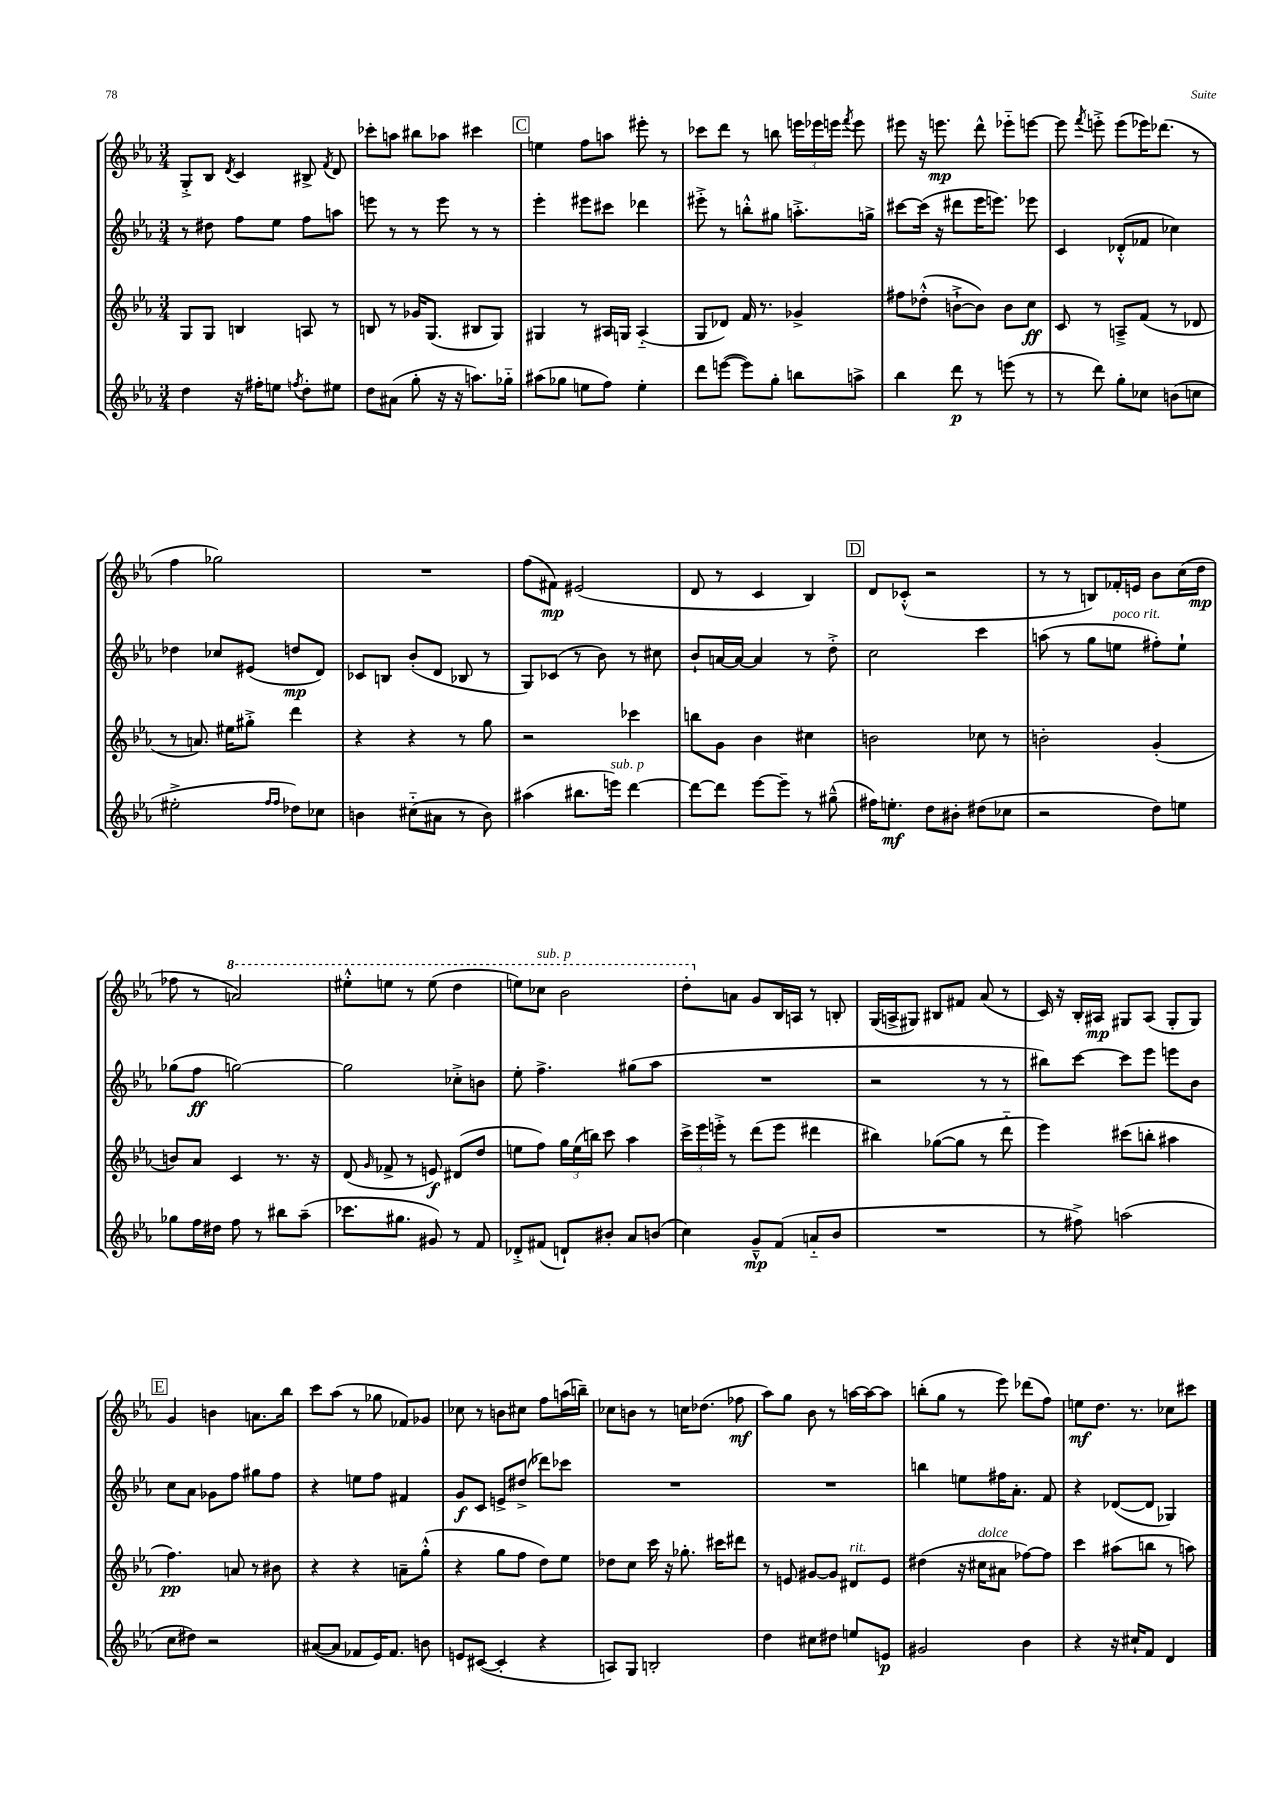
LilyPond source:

<<
\new StaffGroup <<
\new Staff = "s0" {
    \clef treble \key ees \major \numericTimeSignature \time 3/4
    \autoBeamOff g8[-.-> bes8] \acciaccatura { d'8 } c'4 bis8-> \acciaccatura { f'8 } d'8 |
    ces'''8[-. a''8] bis''8[ aes''8] cis'''4 |
    \mark \markup { \box "C" } e''4 f''8[ a''8] eis'''8-. r8 |
    ces'''8[ d'''8] r8 b''8 \tuplet 3/2 { e'''16[ ees'''16 e'''16] } \acciaccatura { f'''8 } e'''8 |
    eis'''8 r16 e'''8.\mp d'''8-^ ees'''8[-_ e'''8]~ |
    e'''8 \acciaccatura { f'''8 } e'''8-.-> e'''8[( ees'''16) des'''8.]( r8 |
    f''4 ges''2) |
    R2. |
    f''8[( fis'8]\mp) eis'2( |
    d'8 r8 c'4 bes4) |
    \mark \markup { \box "D" } d'8[ ces'8]-.-^( r2 |
    r8 r8 b8[) fes'16-. e'16] bes'8[ c''16( d''16]\mp |
    fes''8 r8 \ottava #1 a''2) |
    eis'''8[-.-^ e'''8] r8 e'''8( d'''4 |
    e'''8[) ces'''8]^\markup { \italic "sub. p" } bes''2 |
    d'''8[-. \ottava #0 a'8] g'8[ bes16 a16] r8 b8-. |
    g16[( a16-> gis8]) bis8[ fis'8] aes'8( r8 |
    c'16) r16 bes16[-. ais16]\mp gis8[ ais8]( gis8[-. gis8]) |
    \mark \markup { \box "E" } g'4 b'4 a'8.[ bes''16] |
    c'''8[ aes''8]( r8 ges''8 fes'8[) ges'8] |
    ces''8 r8 b'8[ cis''8] f''8[ a''16( b''16]--) |
    ces''8[ b'8] r8 c''16[ des''8.]( fes''8\mf |
    aes''8[) g''8] bes'8 r8 a''16[~ a''16~ a''8] |
    b''8[-.( g''8] r8 ees'''8) des'''8[( f''8]) |
    e''8[\mf d''8.] r8. ces''8[ cis'''8] \bar "|." |
}
\new Staff = "s1" {
    \clef treble \key ees \major \numericTimeSignature \time 3/4
    \autoBeamOff r8 dis''8 f''8[ ees''8] f''8[ a''8] |
    e'''8 r8 r8 e'''8 r8 r8 |
    \mark \markup { \box "C" } ees'''4-. eis'''8[ cis'''8] des'''4 |
    eis'''8-.-> r8 b''8[-.-^ gis''8] a''8.[-.-> g''16]-> |
    cis'''8[~ cis'''16]( r16 dis'''8[ ees'''16 e'''8.]) ees'''8 |
    c'4 des'8[-.-^( fes'8] ces''4) |
    des''4 ces''8[ eis'8]( d''8[\mp d'8]) |
    ces'8[ b8] bes'8[-.( d'8] bes8 r8 |
    g8[) ces'8]( r8 bes'8) r8 cis''8 |
    bes'8[-! a'16~ a'16]~ a'4 r8 d''8-.-> |
    \mark \markup { \box "D" } c''2 c'''4 |
    a''8( r8 g''8[ e''8]^\markup { \italic "poco rit." } fis''8[-.) e''8]-! |
    ges''8[( f''8]\ff g''2~) |
    g''2 ces''8[-.-> b'8] |
    ees''8-. f''4.-> gis''8[( aes''8] |
    R2. |
    r2 r8 r8 |
    bis''8[) c'''8]~ c'''8[ ees'''8] e'''8[ bes'8] |
    \mark \markup { \box "E" } c''8[ aes'8] ges'8[ f''8] gis''8[ f''8] |
    r4 e''8[ f''8] fis'4 |
    g'8[\f c'8] e'8[-> dis''8]->( des'''8[) ces'''8] |
    R2. |
    R2. |
    b''4 e''8[ fis''16 aes'8.]-. f'8 |
    r4 des'8[~( des'8] ges4) \bar "|." |
}
\new Staff = "s2" {
    \clef treble \key ees \major \numericTimeSignature \time 3/4
    \autoBeamOff g8[ g8] b4 a8 r8 |
    b8 r8 ges'16[ g8.]( bis8[ g8]) |
    \mark \markup { \box "C" } gis4 r8 ais16[ g16] ais4-_( |
    g8[ des'8]) f'16 r8. ges'4-> |
    fis''8[ des''8]-.-^( b'8[~-!-> b'8]) b'8[ c''8]\ff |
    c'8 r8 a8[---> f'8]( r8 des'8 |
    r8 a'8.) eis''16[ gis''8]-.-> d'''4 |
    r4 r4 r8 g''8 |
    r2 ces'''4 |
    b''8[ g'8] bes'4 cis''4 |
    \mark \markup { \box "D" } b'2 ces''8 r8 |
    b'2-. g'4-.( |
    b'8[) aes'8] c'4 r8. r16 |
    d'8( \grace { g'16 } fes'8-> r8 e'8\f) dis'8[( d''8] |
    e''8[ f''8]) \tuplet 3/2 { g''16[ e''16( b''16]) } c'''8 aes''4 |
    \tuplet 3/2 { c'''16[-> ees'''16 e'''16]-.-> } r8 d'''8[( e'''8] dis'''4 |
    bis''4) ges''8[~( ges''8] r8 d'''8-_ |
    ees'''4) cis'''8[( b''8]-. ais''4 |
    \mark \markup { \box "E" } f''4.\pp) a'8 r8 bis'8 |
    r4 r4 a'8[-- g''8]-.-^( |
    r4 g''8[ f''8] d''8[) ees''8] |
    des''8[ c''8] c'''16 r16 ges''8.-. cis'''16[ dis'''8] |
    r8 e'8 gis'8[~ gis'8] dis'8[^\markup { \italic "rit." } e'8] |
    dis''4( r16 cis''16[^\markup { \italic "dolce" } ais'8] fes''8[~) fes''8] |
    c'''4 ais''8[( b''8] r8 a''8) \bar "|." |
}
\new Staff = "s3" {
    \clef treble \key ees \major \numericTimeSignature \time 3/4
    \autoBeamOff d''4 r16 fis''16[-. e''8] \acciaccatura { f''8 } d''8[-. eis''8] |
    d''8[ ais'8]( g''8-. r16 r16 a''8.[) ges''16]-_ |
    \mark \markup { \box "C" } ais''8[( ges''8] e''8[ f''8]) e''4-. |
    d'''8[ e'''8]~( e'''8[) g''8]-. b''8[ a''8]-> |
    bes''4 d'''8\p r8 e'''8( r8 |
    r8 d'''8) g''8[-. ces''8] b'8[( c''8] |
    eis''2-.-> \grace { f''16[ f''16] } des''8[) ces''8] |
    b'4 cis''8[-_( ais'8] r8 b'8) |
    ais''4( bis''8.[ e'''16]^\markup { \italic "sub. p" }) d'''4~ |
    d'''8[~ d'''8] ees'''8[~ ees'''8]-- r8 gis''8---^( |
    \mark \markup { \box "D" } fis''16[) e''8.]-.\mf d''8[ bis'8]-. dis''8[( ces''8] |
    r2 d''8[) e''8] |
    ges''8[ f''16 dis''16] f''8 r8 bis''8[ aes''8]--( |
    ces'''8.[ gis''8.] gis'8) r8 f'8 |
    des'8[-.-> fis'8]( d'8[-!) bis'8]-. aes'8[ b'8]( |
    c''4) g'8[---^\mp f'8]( a'8[-_ bes'8] |
    R2. |
    r8 fis''8->) a''2( |
    \mark \markup { \box "E" } c''8[ dis''8]) r2 |
    ais'8[~( ais'8] fes'8[ ees'16) fes'8.] b'8 |
    e'8[ cis'8]~( cis'4-. r4 |
    a8[) g8] b2-. |
    d''4 cis''8[ dis''8] e''8[ e'8]\p |
    gis'2 bes'4 |
    r4 r16 cis''16[-! f'8] d'4 \bar "|." |
}
>>
>>
\layout { \context { \Score \remove "Bar_number_engraver" } }
